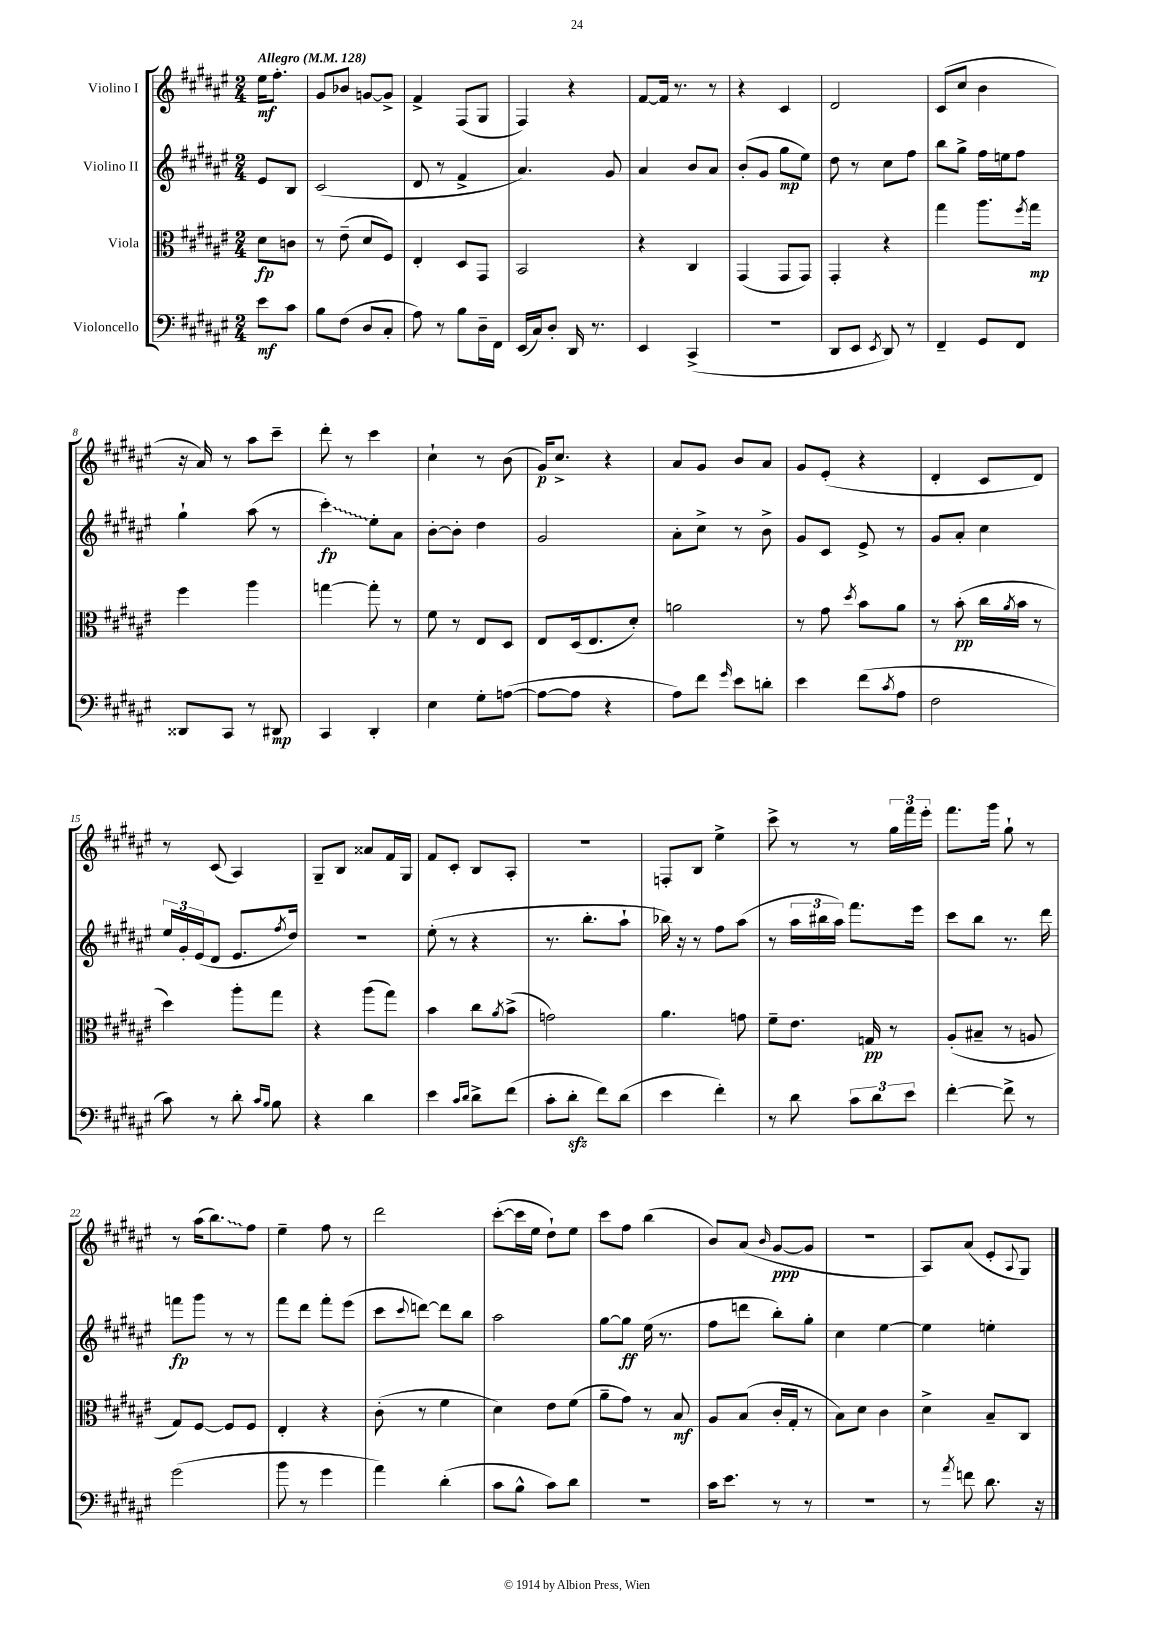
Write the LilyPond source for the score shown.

<<
\new StaffGroup <<
\new Staff = "s0" \with { instrumentName = "Violino I" } {
    \clef treble \key fis \major \numericTimeSignature \time 2/4 \partial 4 \tempo "Allegro" 4 = 128
    eis''16\mf fis''8.-. |
    gis'8 bes'8 g'8~ g'8-> |
    fis'4-> fis8( gis8 |
    fis4) r4 |
    fis'8~ fis'16 r8. r8 |
    r4 cis'4 |
    dis'2 |
    cis'8( cis''8 b'4 |
    r16 ais'16) r8 ais''8 cis'''8-- |
    dis'''8-. r8 cis'''4 |
    cis''4-! r8 b'8( |
    gis'16\p) cis''8.-> r4 |
    ais'8 gis'8 b'8 ais'8 |
    gis'8 eis'8-.( r4 |
    dis'4-. cis'8 dis'8) |
    r8 cis'8( ais4) |
    gis8-- b8 aisis'8 fis'16 gis16 |
    fis'8 cis'8-. b8 ais8-. |
    R2 |
    f8-. b8 eis''4-> |
    cis'''8-> r8 r8 \tuplet 3/2 { gis''16 fis'''16 eis'''16-. } |
    fis'''8. gis'''16 gis''8-! r8 |
    r8 ais''16( \once \override Glissando.style = #'zigzag b''8.\glissando) fis''8 |
    eis''4-- fis''8 r8 |
    dis'''2 |
    cis'''8~-.( cis'''16 eis''16 dis''8-!) eis''8 |
    cis'''8 fis''8 b''4( |
    b'8) ais'8( \grace { b'16 } gis'8~\ppp gis'8 |
    R2 |
    ais8) ais'8( eis'8-. \appoggiatura { ais8 } gis8) \bar "|." |
}
\new Staff = "s1" \with { instrumentName = "Violino II" } {
    \clef treble \key fis \major \numericTimeSignature \time 2/4 \partial 4
    eis'8 b8 |
    cis'2( |
    dis'8 r8 fis'4-> |
    ais'4.) gis'8 |
    ais'4 b'8 ais'8 |
    b'8-.( gis'8 gis''8\mp eis''8) |
    dis''8 r8 cis''8 fis''8 |
    b''8 gis''8-> fis''16 e''16 fis''8 |
    gis''4-! ais''8( r8 |
    \once \override Glissando.style = #'zigzag cis'''4-.\glissando\fp) eis''8-. ais'8 |
    b'8~-. b'8-. dis''4 |
    gis'2 |
    ais'8-. cis''8-> r8 b'8-> |
    gis'8 cis'8 eis'8-> r8 |
    gis'8 ais'8-. cis''4 |
    \tuplet 3/2 { eis''16 gis'16-. eis'16( } dis'8 eis'8. \acciaccatura { fis''8 } dis''16) |
    r2 |
    eis''8-.( r8 r4 |
    r8. b''8.-. ais''8-! |
    bes''16) r16 r8 fis''8 ais''8( |
    r8 \tuplet 3/2 { ais''16 bis''16 ais''16) } fis'''8. eis'''16 |
    cis'''8 b''8 r8. dis'''16 |
    f'''8\fp gis'''8 r8 r8 |
    fis'''8 dis'''8 fis'''8-. eis'''8( |
    cis'''8 \appoggiatura { cis'''8 } d'''8~) d'''8 b''8 |
    ais''2 |
    gis''8~ gis''8\ff eis''16( r8. |
    fis''8 d'''8 b''8-.) gis''8-. |
    cis''4 eis''4~ |
    eis''4 e''4-. \bar "|." |
}
\new Staff = "s2" \with { instrumentName = "Viola" } {
    \clef alto \key fis \major \numericTimeSignature \time 2/4 \partial 4
    dis'8\fp c'8 |
    r8 eis'8--( dis'8 fis8) |
    eis4-. dis8 gis,8 |
    b,2 |
    r4 cis4 |
    gis,4( gis,8 gis,8) |
    gis,4-. r4 |
    gis''4 ais''8. \acciaccatura { fis''8 } gis''16\mp |
    fis''4 ais''4 |
    g''4~ g''8-. r8 |
    fis'8 r8 eis8 dis8 |
    eis8 dis16( eis8. dis'8-.) |
    a'2 |
    r8 gis'8 \acciaccatura { dis''8 } b'8 ais'8 |
    r8 b'8-.\pp( cis''16 \acciaccatura { ais'8 } b'16 r8 |
    dis''4) ais''8-. gis''8 |
    r4 ais''8( gis''8) |
    b'4 cis''8 \acciaccatura { ais'8 } b'8->( |
    g'2) |
    ais'4. g'8 |
    fis'8-- eis'8. g16\pp r8 |
    ais8-.( bis8-- r8 a8 |
    gis8) fis8~ fis8 fis8 |
    eis4-. r4 |
    cis'8-.( r8 fis'4 |
    dis'4) eis'8 fis'8( |
    ais'8-- gis'8) r8 b8\mf |
    ais8 b8( cis'16-. gis16-. r8 |
    b8) dis'8 cis'4 |
    dis'4-> b8-- cis8 \bar "|." |
}
\new Staff = "s3" \with { instrumentName = "Violoncello" } {
    \clef bass \key fis \major \numericTimeSignature \time 2/4 \partial 4
    eis'8\mf cis'8 |
    b8 fis8( dis8 cis8-. |
    ais8) r8 b8 dis16-- fis,16 |
    eis,16( cis16) dis8-. dis,16 r8. |
    eis,4 cis,4->( |
    r2 |
    dis,8 eis,8 \acciaccatura { eis,8 } dis,8) r8 |
    fis,4-- gis,8 fis,8 |
    disis,8 cis,8 r8 dis,8\mp |
    cis,4 dis,4-. |
    eis4 gis8-. a8~( |
    a8~ a8 r4 |
    ais8) fis'8 \grace { gis'16 } eis'8 d'8-. |
    eis'4 fis'8( \acciaccatura { cis'8 } ais8 |
    fis2 |
    cis'8) r8 dis'8-. \grace { cis'16 b16 } b8 |
    r4 dis'4 |
    eis'4 \grace { cis'16 dis'16 } dis'8-> fis'8( |
    cis'8-. dis'8-.\sfz fis'8) dis'8( |
    eis'4 fis'4-.) |
    r8 dis'8 \tuplet 3/2 { cis'8 dis'8 eis'8 } |
    fis'4~-. fis'8-> r8 |
    gis'2( |
    b'8 r8 gis'4 |
    ais'4) dis'4-.( |
    cis'8 b8-^ cis'8) dis'8 |
    R2 |
    cis'16 eis'8. r8 r8 |
    R2 |
    r8 \acciaccatura { ais'8 } f'8 dis'8. r16 \bar "|." |
}
>>
>>
